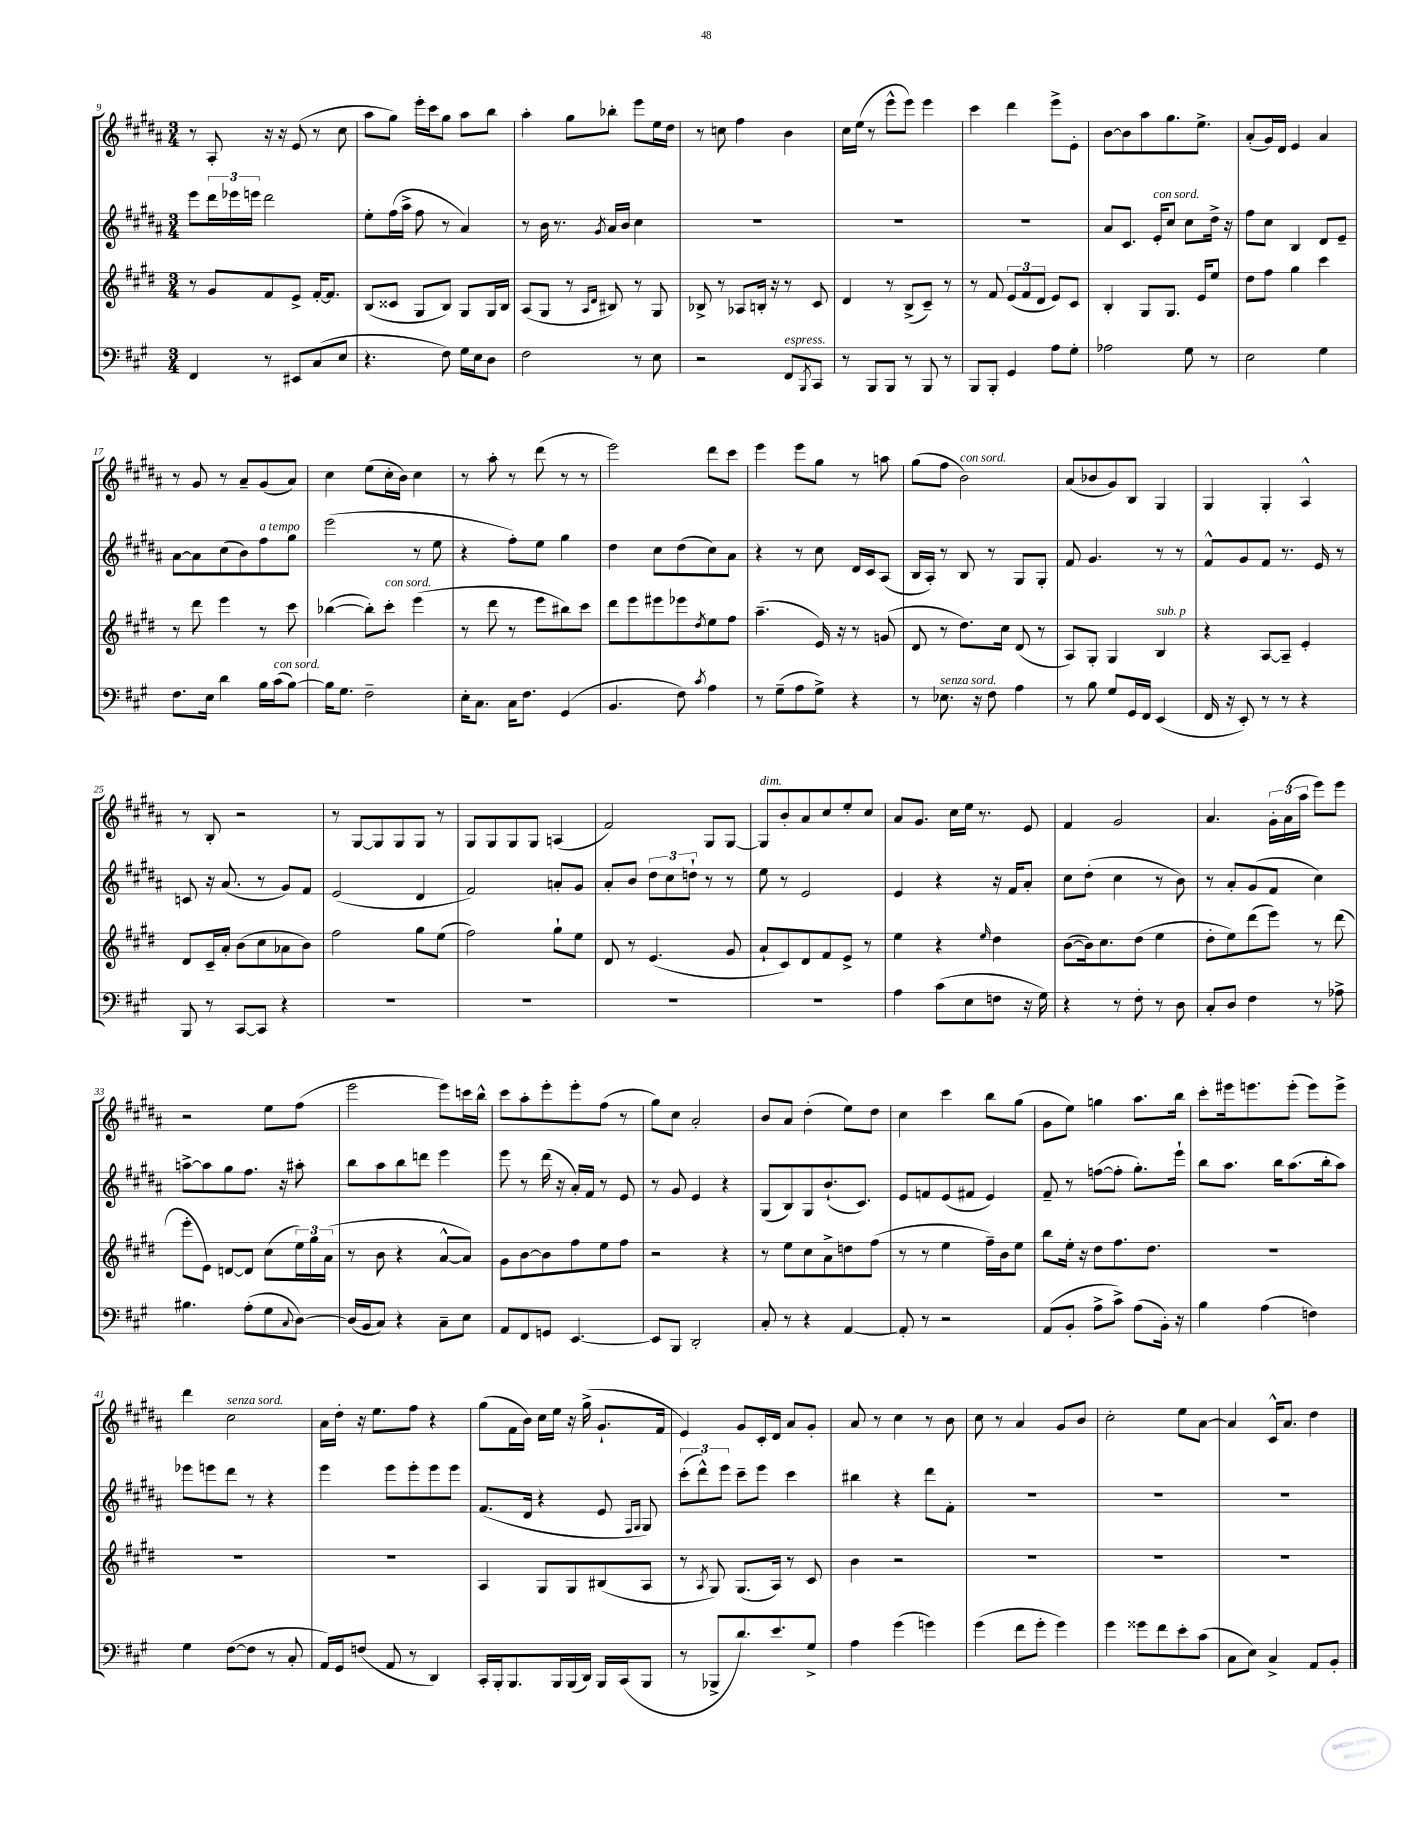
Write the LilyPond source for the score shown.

<<
\new StaffGroup <<
\new Staff = "s0" {
    \clef treble \key b \major \numericTimeSignature \time 3/4
    r8 ais8-. r16 r16 e'8( r8 cis''8 |
    ais''8 gis''8) e'''16-. cis'''16 gis''8 ais''8 b''8 |
    ais''4-. gis''8 bes''8-. e'''8 e''16 dis''16 |
    r8 c''8 fis''4 b'4 |
    cis''16 e''16( r8 e'''8-^ e'''8) e'''4 |
    cis'''4 dis'''4 e'''8-> e'8-. |
    b'8~ b'8 ais''8 gis''8. e''8.-> |
    ais'8-.( gis'16) dis'16 e'4 ais'4 |
    r8 gis'8 r8 ais'8-- gis'8( ais'8) |
    cis''4 e''8( cis''16-. b'16) cis''4 |
    r8 ais''8-. r8 dis'''8( r8 r8 |
    e'''2) dis'''8 cis'''8 |
    e'''4 e'''8 gis''8 r8 a''8 |
    gis''8( fis''8 b'2^\markup { \italic "con sord." }) |
    ais'8( bes'8 gis'8) b8 gis4 |
    gis4 gis4-. ais4-^ |
    r8 b8-. r2 |
    r8 gis8~ gis8 gis8 gis8 r8 |
    gis8 gis8 gis8 gis8 a4( |
    fis'2) gis8 gis8~ |
    gis8^\markup { \italic "dim." } b'8-. ais'8 cis''8 e''8-. cis''8 |
    ais'8 gis'8. cis''16 e''16 r8. e'8 |
    fis'4 gis'2 |
    ais'4. \tuplet 3/2 { gis'16-. ais'16( ais''16 } e'''8) e'''8 |
    r2 e''8 fis''8( |
    e'''2 e'''8) c'''16 b''16-^ |
    cis'''8 ais''8-. e'''8-. e'''8-. fis''8( r8 |
    gis''8) cis''8 ais'2-. |
    b'8 ais'8 dis''4-.( e''8) dis''8 |
    cis''4 cis'''4 b''8 gis''8( |
    gis'8 e''8) g''4 ais''8. b''16 |
    cis'''8-. eis'''16 e'''8. e'''8-.( e'''8) e'''8-> |
    dis'''4 cis''2^\markup { \italic "senza sord." } |
    ais'16 dis''16-. r16 e''8. fis''8 r4 |
    gis''8( fis'16 b'16) cis''16 e''16 r16 gis''16->( gis'8.-! fis'16 |
    e'4) gis'8 cis'16-. dis'16 ais'8 gis'8-. |
    ais'8 r8 cis''4 r8 b'8 |
    cis''8 r8 ais'4 gis'8 b'8 |
    cis''2-. e''8 ais'8~ |
    ais'4 cis'16-^ ais'8. dis''4 \bar "|." |
}
\new Staff = "s1" {
    \clef treble \key b \major \numericTimeSignature \time 3/4
    e'''8 \tuplet 3/2 { dis'''16 ees'''16 e'''16 } dis'''2 |
    e''8-. fis''16( ais''16-> fis''8 r8 ais'4) |
    r8 b'16 r8. \acciaccatura { gis'8 } ais'16 b'16 cis''4 |
    R2. |
    R2. |
    R2. |
    ais'8 cis'8. e'16-.^\markup { \italic "con sord." } cis''8 cis''8 dis''16-> r16 |
    fis''8 cis''8 b4 dis'8 e'8-- |
    ais'8~ ais'8 cis''8( b'8) fis''8^\markup { \italic "a tempo" } gis''8 |
    e'''2( r8 e''8 |
    r4 fis''8-.) e''8 gis''4 |
    dis''4 cis''8 dis''8( cis''8) ais'8 |
    r4 r8 cis''8 dis'16 cis'16 ais8( |
    b16 ais16-.) r8 b8 r8 gis8 gis8-. |
    fis'8 gis'4. r8 r8 |
    fis'8-^ gis'8 fis'8 r8. e'16 r8 |
    c'8 r16 ais'8.( r8 gis'8) fis'8 |
    e'2( dis'4 |
    fis'2) a'8-. gis'8 |
    ais'8-. b'8 \tuplet 3/2 { dis''8 cis''8 d''8-! } r8 r8 |
    e''8 r8 e'2 |
    e'4 r4 r16 fis'16 ais'8-. |
    cis''8 dis''8-.( cis''4 r8 b'8) |
    r8 ais'8-. gis'8( fis'8 cis''4) |
    a''8~-> a''8 gis''8 fis''8. r16 ais''8-. |
    b''8 ais''8 b''8 d'''8 e'''4 |
    e'''8 r8 dis'''16( r16 ais'16-.) fis'16 r8 e'8 |
    r8 gis'8 e'4 r4 |
    gis8( b8) gis8 b'8.-!( cis'8.) |
    e'8 f'8 e'8( fis'8 e'4) |
    fis'8-- r8 f''8~( f''8-. gis''8.-.) e'''16-! |
    b''8 ais''8. b''16 ais''8.( b''16-. ais''8) |
    ees'''8 e'''8 dis'''8 r8 r4 |
    e'''4 e'''8 e'''8-. e'''8 e'''8 |
    fis'8.( dis'16 r4 e'8 \grace { fis16 gis16 } gis8) |
    \tuplet 3/2 { cis'''8-.( dis'''8-^) e'''8 } cis'''8-- e'''8 cis'''4 |
    bis''4 r4 dis'''8 fis'8-. |
    R2. |
    R2. |
    R2. \bar "|." |
}
\new Staff = "s2" {
    \clef treble \key e \major \numericTimeSignature \time 3/4
    r8 gis'8 fis'8 e'8-> fis'16~-. fis'8. |
    b8( cisis'8 gis8 b8) gis8 gis16 b16 |
    a8( gis8 r8 \grace { a16 dis'16 } bis8) r8 gis8 |
    bes8-> r8 aes8 b16-. r16 r8 cis'8 |
    dis'4 r8 b8->( cis'8--) r8 |
    r8 fis'8 \tuplet 3/2 { e'8( fis'8 dis'8 } e'8) cis'8 |
    b4-. gis8 gis8. e'16 e''8 |
    dis''8 fis''8 gis''4 cis'''4 |
    r8 dis'''8 e'''4 r8 cis'''8 |
    bes''4~( bes''8-.) cis'''8-.^\markup { \italic "con sord." } e'''4( |
    r8 dis'''8 r8 e'''8 bis''8) cis'''8 |
    dis'''8 e'''8 eis'''8 ees'''8 \acciaccatura { dis''8 } e''8 fis''8 |
    a''4.--( e'16) r16 r8 g'8( |
    dis'8 r8 dis''8.) cis''16 dis'8( r8 |
    a8) gis8-. gis4 b4^\markup { \italic "sub. p" } |
    r4 a8~ a8-- e'4-. |
    dis'8 cis'16-- a'16-. b'8( cis''8 aes'8 b'8) |
    fis''2 gis''8 e''8( |
    fis''2) gis''8-! e''8 |
    dis'8 r8 e'4.( gis'8 |
    a'8-! cis'8) dis'8 fis'8 e'8-> r8 |
    e''4 r4 \grace { e''16 } dis''4 |
    b'8~( b'16) cis''8. dis''8( e''4 |
    dis''8-. e''8) dis'''8( e'''8) r8 dis'''8( |
    e'''8-. e'8) d'8~ d'8 cis''8( \tuplet 3/2 { e''16) gis''16 a'16( } |
    r8 b'8 r4 a'8~-^ a'8) |
    gis'8 b'8~ b'8 fis''8 e''8 fis''8 |
    r2 r4 |
    r8 e''8 cis''8 a'8-> d''8 fis''8( |
    r8 r8 e''4 fis''16--) b'16 e''8 |
    b''8 e''16-. r16 dis''8 fis''8. dis''8. |
    R2. |
    R2. |
    R2. |
    a4 gis8 gis8 bis8( a8 |
    r8 \acciaccatura { a8 } gis8) gis8.( a16) r8 cis'8 |
    b'4 r2 |
    R2. |
    R2. |
    R2. \bar "|." |
}
\new Staff = "s3" {
    \clef bass \key a \major \numericTimeSignature \time 3/4
    fis,4 r8 eis,8 cis8( e8 |
    r4. fis8) gis16 e16 d8 |
    fis2 r8 e8 |
    r2 fis,8^\markup { \italic "espress." } \acciaccatura { b,,8 } cis,8 |
    r8 b,,8 b,,8 r8 b,,8 r8 |
    b,,8 b,,8-. gis,4 a8 gis8-. |
    aes2 gis8 r8 |
    e2 gis4 |
    fis8. e16 d'4 b16 cis'16^\markup { \italic "con sord." }( b8~) |
    b16 gis8. fis2-- |
    e16-. cis8. cis16 fis8. gis,4( |
    b,4. fis8) \acciaccatura { cis'8 } a4 |
    r8 gis8--( a8 gis8->) r4 |
    r8 ees8.^\markup { \italic "senza sord." } r16 fis8 a4 |
    r8 b8 gis8 gis,16 fis,16 e,4( |
    fis,16 r16 e,8-.) r8 r8 r4 |
    b,,8 r8 cis,8~ cis,8 r4 |
    R2. |
    R2. |
    R2. |
    R2. |
    a4 cis'8( e8 f8 r16 gis16) |
    r4 r8 fis8-. r8 d8 |
    cis8-. d8 fis4 r8 aes8-> |
    bis4. a8-.( gis8 \appoggiatura { cis8 } d8~) |
    d16( b,16 cis8) r4 cis8-- e8 |
    a,8 fis,8 g,8 e,4.~ |
    e,8 b,,8 d,2-. |
    cis8-. r8 r4 a,4~ |
    a,8-. r8 r2 |
    a,8( b,8-. a8-> cis'8->) a8( b,16-.) r16 |
    b4 a4( f4) |
    gis4 fis8~( fis8 r8 cis8-. |
    a,16) gis,16 f8( a,8 r8 d,4) |
    cis,16-. b,,16-. b,,8. b,,16 b,,16( d,16) b,,16 cis,16( b,,8 |
    r8 bes,,8-> d'8.) e'8. gis8-> |
    a4 gis'4( g'4) |
    gis'4( fis'8 gis'8-. gis'4) |
    gis'4 gisis'8 fis'8 e'8-. cis'8( |
    cis8 e8) cis4-> a,8 b,8-. \bar "|." |
}
>>
>>
\layout { \context { \Score currentBarNumber = #9 } }
